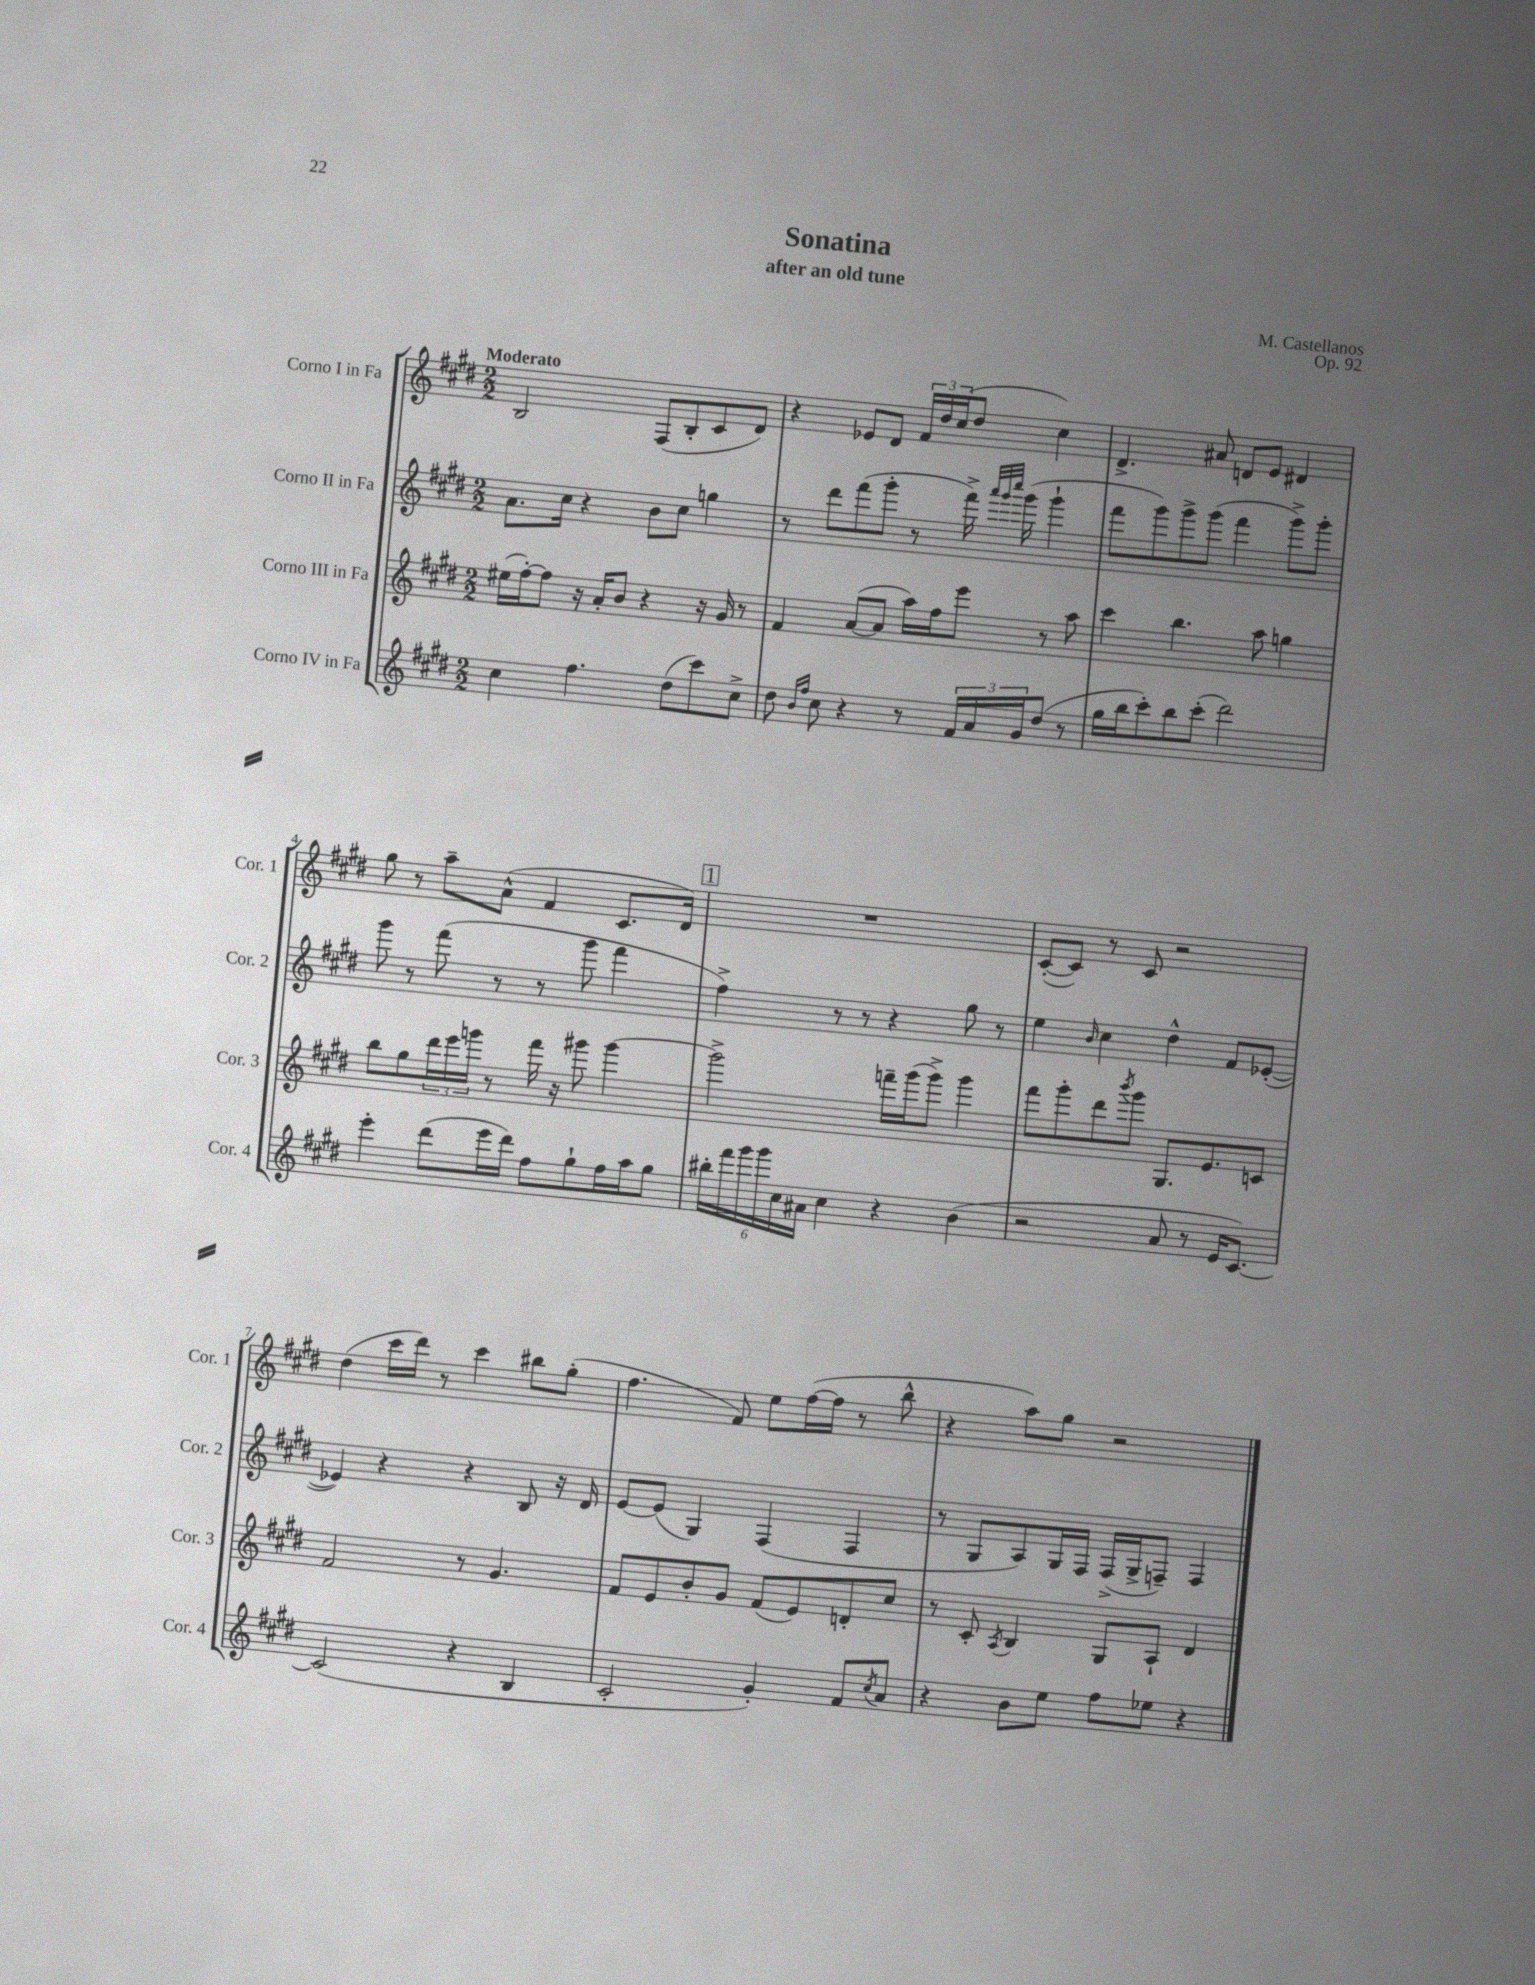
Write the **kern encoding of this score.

**kern	**kern	**kern	**kern
*staff4	*staff3	*staff2	*staff1
*clefG2	*clefG2	*clefG2	*clefG2
*k[f#c#g#d#]	*k[f#c#g#d#]	*k[f#c#g#d#]	*k[f#c#g#d#]
*M2/2	*M2/2	*M2/2	*M2/2
4cc#	(16ee#	8.a	2B
.	[16ff#')	.	.
.	8ff#]	.	.
.	.	16cc#	.
4.ff#	16r	4r	.
.	16a'	.	.
.	8b	.	.
.	4r	8b	(8F#
(8dd#	.	8cc#	8B'
8ccc#)	16r	4gg	8c#
.	16g#	.	.
8cc#^	8r	.	8d#)
=	=	=	=
8dd#	4f#	8r	4r
16qqb	.	.	.
16qqff#	.	.	.
8cc#	.	8ddd#	.
4r	([8a	(8fff#	8e-
.	8a]	8ggg#'	8d#
8r	16aa)	8r	24f#
.	.	.	24dd#
.	16ff#	.	.
.	.	.	(24cc#
24f#	8eee	16fff#^)	8dd#
24a	.	.	.
.	.	32qqaaa	.
.	.	32qqggg#	.
.	.	32qqcccc#	.
.	.	(16ggg#	.
24g#	.	.	.
(8dd#	8r	4ggg#`	4cc#)
8r	8aa	.	.
=	=	=	=
16gg#	4ccc#	8fff#	4.d#^
16bb	.	.	.
8ccc#')	.	8ggg#)	.
8bb	4.bb	8ggg#^	.
(8ccc#'	.	(8ggg#	8a#
2ddd#)	.	4fff#	8d
.	8aa	.	8e
.	4gg	8ggg#^)	4d#
.	.	8ggg#'	.
=	=	=	=
4eee'	8bb	8ggg#	8gg#
.	8gg#	8r	8r
(8ddd#	24ddd#	(8fff#	8aa~
.	24eee	.	.
.	24ggg	.	.
16eee	8r	8r	(8a^^
16ddd#)	.	.	.
8ff#	16fff#	8r	4f#
.	16r	.	.
8gg#`	8ggg#	8ggg#	.
16ff#	[4ggg#	4fff#	8.c#
16aa	.	.	.
8gg#	.	.	.
.	.	.	16d#)
=	=	=	=
24bb#'	2ggg#^]	4ff#^)	1r
24fff#	.	.	.
24ggg#	.	.	.
24ggg#	.	.	.
24cc#	.	.	.
24a#	.	.	.
4cc#	.	8r	.
.	.	8r	.
4r	16fff~	4r	.
.	(16ggg#	.	.
.	8ggg#^)	.	.
(4b	4ggg#	8gg#	.
.	.	8r	.
=	=	=	=
2r	8fff#	4ee	([8c#'
.	8ggg#'	.	8c#])
.	.	16qqb	.
.	8ddd#	4cc#	8r
.	8qbbb	.	.
.	8ggg#	.	8c#
8a	8.G#	4dd#^^	2r
8r	.	.	.
.	8.e	.	.
16e	.	8f#	.
[8.c#)	.	.	.
.	8c	([8e-'	.
=	=	=	=
(2c#]	2f#	4e-])	(4dd#
.	.	4r	16ccc#
.	.	.	16ddd#)
.	.	.	8r
4r	8r	4r	4ccc#
.	4.g#	.	.
4B	.	8B	8bb#
.	.	16r	(8gg#'
.	.	16d#	.
=	=	=	=
2c#'	8f#	[8e	4.ff#
.	8e	(8e]	.
.	8b'	4G#)	.
.	8g#	.	8f#)
4g#')	(8f#	(4F#	8ee
.	8e)	.	([16ff#
.	.	.	16ff#]
8f#	8d'	4F#	8r
8qcc#	.	.	.
8a	8cc#	.	8bb^^
=	=	=	=
4r	8r	8r	4r
.	8c#'	8G#	.
.	8qA	.	.
8b	4B	8A)	8aa)
8ee	.	16G#	8gg#
.	.	16F#	.
8ff#	8G#	(16F#^	2r
.	.	16G#^	.
8ee-	8A`	8F~)	.
4r	4d#	4F	.
==	==	==	==
*-	*-	*-	*-
